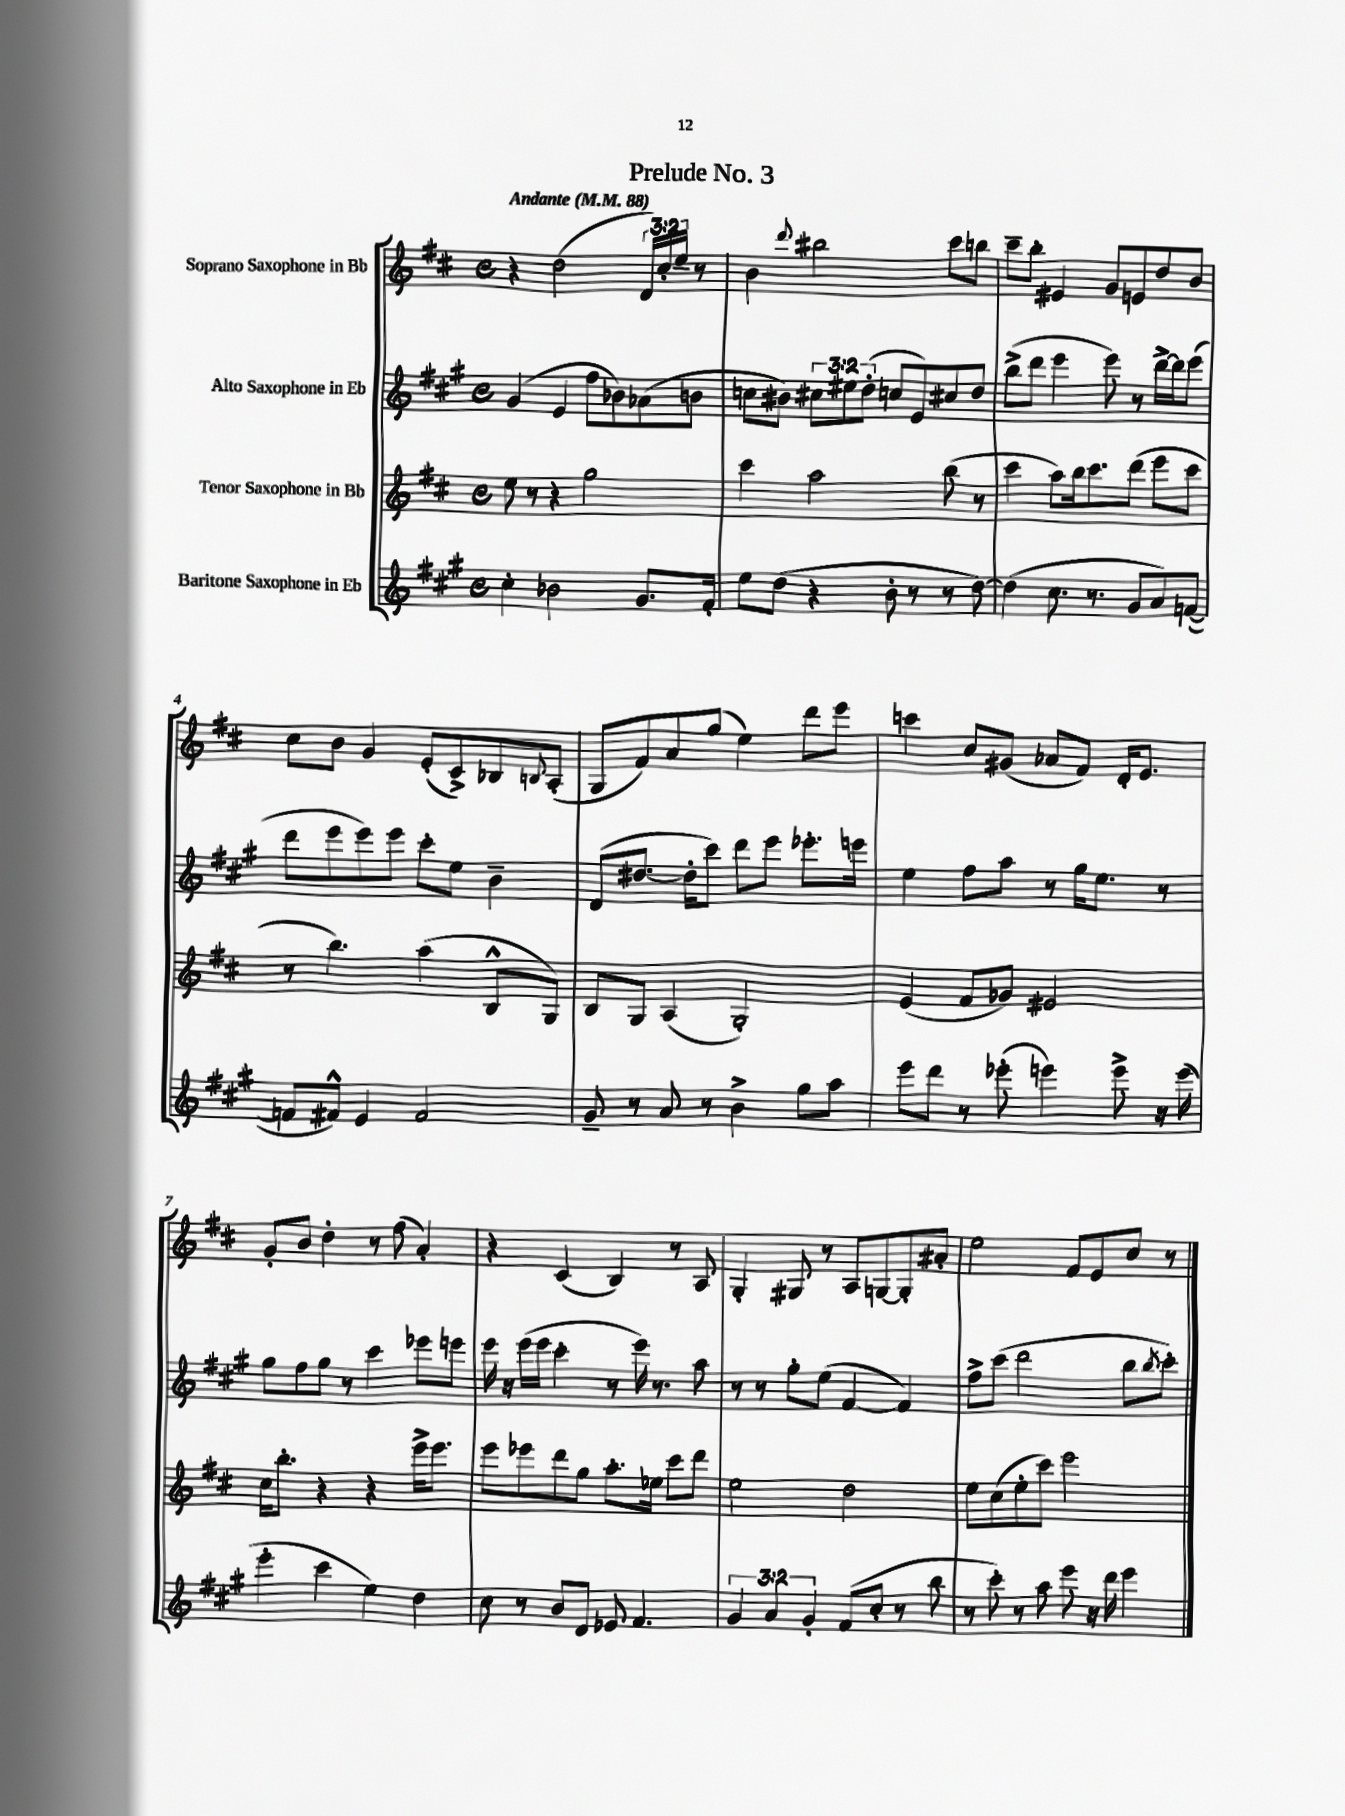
\header { title = "Prelude No. 3" }
<<
\new StaffGroup <<
\new Staff = "s0" \with { instrumentName = "Soprano Saxophone in Bb" } {
    \clef treble \key d \major \defaultTimeSignature \time 4/4 \override Staff.TupletNumber.text = #tuplet-number::calc-fraction-text \tempo "Andante" 4 = 88
    r4 d''2( \tuplet 3/2 { d'16) cis''16-. e''16-- } r8 |
    b'4 \appoggiatura { d'''8 } bis''2 cis'''8 b''8 |
    cis'''8-- b''8-. eis'4 g'8 e'8 d''8 b'8 |
    cis''8 b'8 g'4 e'8-.( cis'8->) bes8 \appoggiatura { b8 } a8-.( |
    g8 fis'8) a'8 g''8( e''4) d'''8 e'''8 |
    c'''4 cis''8 gis'8( aes'8 fis'8) d'16-. e'8. |
    g'8-. b'8 d''4-. r8 fis''8( a'4-.) |
    r4 cis'4( b4) r8 a8 |
    g4-. gis8 r8 a8 g8~ g8-. ais'8-. |
    e''2 fis'8 e'8 cis''8 r8 \bar "|." |
}
\new Staff = "s1" \with { instrumentName = "Alto Saxophone in Eb" } {
    \clef treble \key a \major \defaultTimeSignature \time 4/4 \override Staff.TupletNumber.text = #tuplet-number::calc-fraction-text
    gis'4( e'4 fis''8 bes'8) aes'8( b'8 |
    c''8 bis'8) \tuplet 3/2 { cis''8 eis''8 d''8-.( } c''8 e'8) cis''8 d''8 |
    b''8->( d'''8 e'''4 e'''8) r8 d'''16~-> d'''16 e'''8( |
    d'''8 e'''8 e'''8) e'''8 cis'''8-. e''8 b'4-- |
    d'8( dis''8.~ dis''16-. cis'''8) d'''8 e'''8 ees'''8.-. e'''16 |
    e''4 fis''8 a''8 r8 gis''16 e''8. r8 |
    gis''8 fis''8 gis''8 r8 cis'''4 ees'''8 e'''8 |
    e'''16 r16 e'''16( e'''16 cis'''4-. r8 e'''16) r8. a''8 |
    r8 r8 gis''8-. e''8( fis'4~ fis'4) |
    fis''8-> cis'''8( d'''2 b''8 \acciaccatura { b''8 } cis'''8-.) \bar "|." |
}
\new Staff = "s2" \with { instrumentName = "Tenor Saxophone in Bb" } {
    \clef treble \key d \major \defaultTimeSignature \time 4/4
    e''8 r8 r4 g''2 |
    cis'''4 a''2 b''8( r8 |
    cis'''4 a''8) b''16 cis'''8. d'''8( e'''8 cis'''8 |
    r8 b''4.) a''4( b8-^ g8) |
    b8 g8 a4( g2-.) |
    e'4( fis'8 ges'8) eis'2 |
    cis''16 b''8.-. r4 r4 e'''16-> e'''8. |
    e'''8 ees'''8 d'''8 g''8 a''8.-. ees''16 cis'''8 d'''8 |
    e''2 d''2 |
    e''8 cis''8( e''8-. cis'''8) e'''2 \bar "|." |
}
\new Staff = "s3" \with { instrumentName = "Baritone Saxophone in Eb" } {
    \clef treble \key a \major \defaultTimeSignature \time 4/4 \override Staff.TupletNumber.text = #tuplet-number::calc-fraction-text
    cis''4-. bes'2 gis'8. fis'16-. |
    e''8 d''8( r4 b'8-. r8 r8 d''8~) |
    d''4( cis''8. r8. gis'8 a'8) f'8~( |
    f'8 fis'8-^) e'4 fis'2 |
    gis'8-- r8 a'8 r8 b'4-> gis''8 a''8 |
    e'''8 d'''8 r8 ees'''8-.( e'''4) e'''8-> r16 e'''16( |
    e'''4-. cis'''4 e''4) d''4 |
    cis''8 r8 b'8 d'8 ees'8 fis'4. |
    \tuplet 3/2 { gis'4 a'4 gis'4-. } fis'8( cis''8-. r8 b''8 |
    r8 cis'''8-.) r8 a''8 e'''8 r16 d'''16 e'''4 \bar "|." |
}
>>
>>
